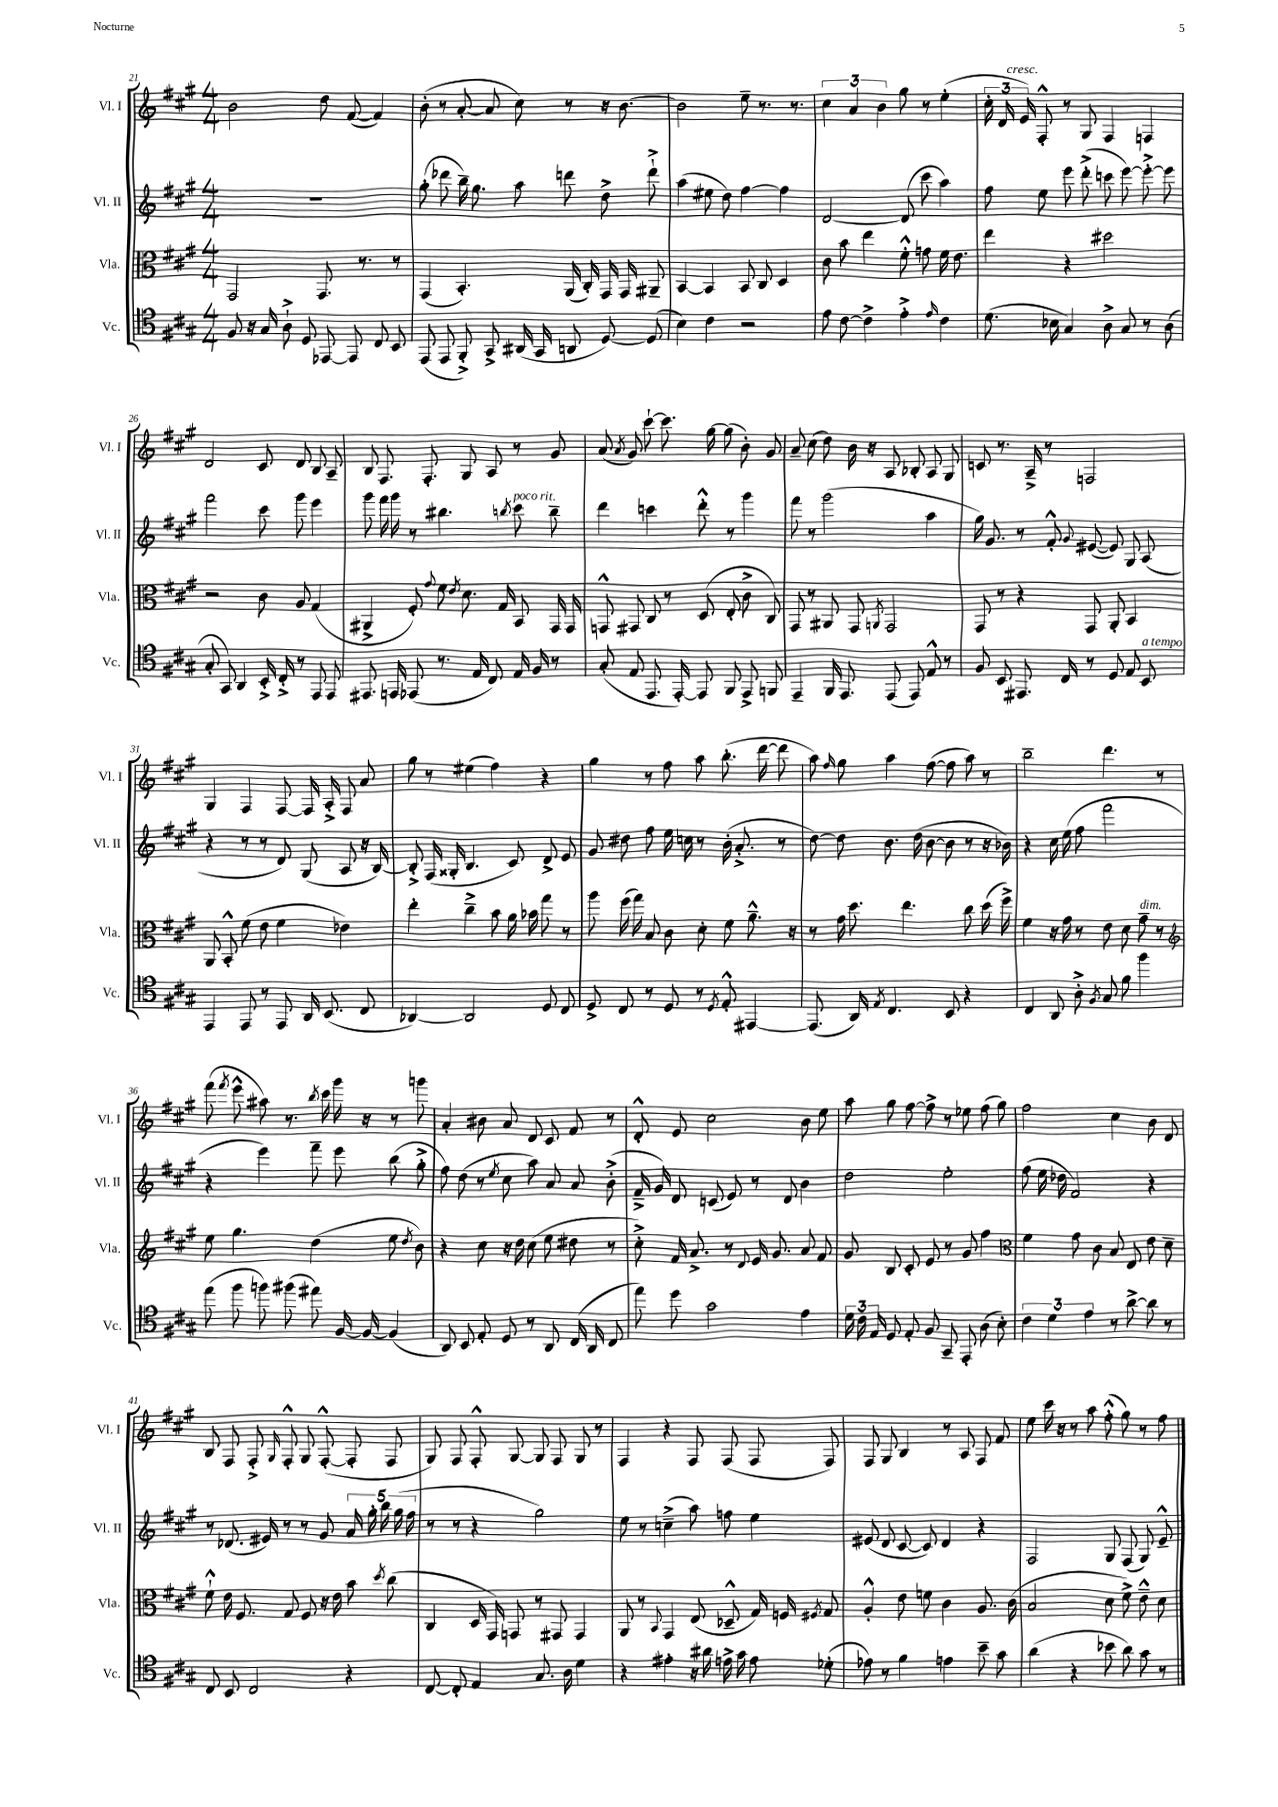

**kern	**kern	**kern	**kern
*staff4	*staff3	*staff2	*staff1
*clefC4	*clefC3	*clefG2	*clefG2
*k[f#c#g#]	*k[f#c#g#]	*k[f#c#g#]	*k[f#c#g#]
*M4/4	*M4/4	*M4/4	*M4/4
8F#	2GG#	1r	2b
16r	.	.	.
16G#	.	.	.
8A`^	.	.	.
8D	.	.	.
[8EE-	8.GG#	.	8dd
8EE-]	.	.	([8f#
.	8.r	.	.
8C#	.	.	4f#])
8BB	8r	.	.
=	=	=	=
(8EE	(4GG#	(8gg#'	(8b'
8EE	.	8ddd-	8r
8FF#'^)	4.BB')	16bb~)	[8a'
.	.	8.gg#	.
8GG#^	.	.	8a]
(16AA#	.	8aa	8cc#)
16GG#	.	.	.
8AA	(16AA	8ddd	8r
.	16C#')	.	.
[8D)	16GG#	8dd^	16r
.	16GG#	.	[8.b
(8D]	8AA#~	8ddd`^	.
=	=	=	=
4B)	[4BB	(4aa	2b]
4c#	4BB]	8ee#	.
.	.	8dd)	.
2r	8BB	[4ff#	8ee~
.	8C#	.	8.r
.	4D	4ff#]	.
.	.	.	8.r
=	=	=	=
8e	8c#	[2d	6cc#
[8c#	8b	.	.
.	.	.	6a
4c#^]	4ee	.	.
.	.	.	6b
4e'^	8f#'^^	(8d]	8gg#
.	8g	8ccc#	8r
16qqe	.	.	.
4c#	16f#	4aa)	(4ee'
.	8.e	.	.
=	=	=	=
(8.d	4ee	8ff#	24cc#'
.	.	.	24d
.	.	.	24e)
.	.	8ee	8F#'^^
16B-	.	.	.
4G#)	4r	8eee	8r
.	.	(8ddd'^	8G#
8A^	2dd#	8ccc	4F#
8G#	.	[8eee)	.
8r	.	8eee'^_	4F
(8A	.	8eee]	.
=	=	=	=
8G#'	2r	2fff#	2d
8GG#)	.	.	.
4AA	.	.	.
16BB'^	8c#	8ccc#	8c#
16C#'^	.	.	.
8r	8A	8ggg#	8d
8EE	(4G#	4eee	8B
8EE	.	.	8A~
=	=	=	=
8.EE#	4AA#^	8ggg#	8B
.	.	16fff#	8.F#
16EE	.	16ggg#	.
(8EE-	8F#')	8r	.
.	.	.	8.F#'
.	8qqg#	.	.
8.r	8f#	4.bb#	.
.	8qe	.	.
.	8.d	.	8G#
16E	.	.	.
8C#)	.	.	8A
.	16G#	.	.
.	.	8qbb	.
16E	8BB	8ccc#	8r
16F#	.	.	.
8r	16GG#	8bb~	8g#
.	16GG#	.	.
=	=	=	=
(8G#'	8GG^^	4ddd	(8a
.	.	.	8qa
8E	8GG#	.	8g#)
8.EE	8C#	4ccc	[8ccc#`
.	8r	.	8.ccc#]
[16EE')	.	.	.
8EE]	(8D	8ddd'^^	.
.	.	.	[16gg#
8FF#	8E'	8r	(8gg#]
8EE^	8c#^	4ggg#	8b')
8FF	8C#)	.	8g#
=	=	=	=
4EE~	8GG#	8fff#	8a~
.	8r	8r	(8cc#
16FF#	8AA#	(2ggg#	8dd)
8.EE	.	.	.
.	8GG#	.	16b
.	.	.	16r
.	8qAA	.	.
(8EE	2GG#	.	8A
8EE)	.	.	8B-'
8E^^	.	4aa	8A
8r	.	.	8G#
=	=	=	=
8F#	8GG#	16gg#)	8c
.	.	8.g#	.
8BB	8r	.	8.r
8.EE#	4r	8r	.
.	.	.	16A~^
.	.	8f#'^^	8r
16C#	.	.	.
.	.	8qqg#	.
8r	8GG#	([8e#	2F
8D	8AA'	8e#])	.
8E	4BB	8G#	.
8BB	.	(8A	.
=	=	=	=
4EE	8AA	4r	4G#
.	8BB'^^	.	.
8EE	(8f#	8r	4F#
8r	8e	8r	.
8EE	4f#	8d)	[8F#
16AA	.	(8G#	16F#]
(8.BB	.	.	16A'^
.	4e-)	8A	8F#
8C#	.	16r	8a
.	.	[16B)	.
=	=	=	=
[4AA-)	4ee'	8B'^]	8gg#
.	.	(16F#	8r
.	.	16G##'	.
2AA-]	4cc#~^	4.B	(4ee#
.	8b	.	4ff#)
.	16a	8c#)	.
.	16b-	.	.
8D	8gg#	8d^	4r
8C#	8r	8e	.
=	=	=	=
8D^	8aa	8g#	4gg#
8C#	(16ff#	8dd#	.
.	16gg#)	.	.
8r	8B	8ff#	8r
8D	8c#	16ee	8ff#
.	.	16cc	.
8r	8d'	8r	8aa
8qD	.	.	.
8E'^^	8f#	(16b'	(8.bb'
.	.	8.a'^	.
[4EE#	8.a~^^	.	.
.	.	.	[16ddd
.	.	8r	8ddd]
.	16r	.	.
=	=	=	=
(8.EE#]	8r	[8dd)	8aa)
.	.	.	16qqff#
.	16g#	8dd]	8gg#
16AA)	8.dd	.	.
8qE	.	.	.
4.C#	.	8.b	4aa
.	4.ee	.	.
.	.	(16dd	.
.	.	[8b	([8ff#
8BB	.	8b]	8ff#]
4r	8cc#	8r	8aa)
.	(16dd	16r	8r
.	16ff#^)	16b-)	.
=	=	=	=
4C#	4f#	4r	2bb~
8AA	16r	16cc#	.
.	16g#	(16ee	.
8A'^	8r	8ff#	.
8qF#	.	.	.
8G#	8e	2fff#	4.ddd
8f#	8d	.	.
4ff#	8g#~	.	.
.	8r	.	8r
=	=	=	=
*	*clefG2	*	*
(8ee	8ee	4r	(8fff#
.	.	.	8qfff#
8ff#	4.gg#	.	8eee^^
8ff)	.	4eee)	8aa#)
(8ff#	.	.	8.r
8ee#)	(4dd	8fff#~	.
.	.	.	8qbb
.	.	.	16ccc#
[16F#	.	8eee	16ggg#
16F#_	.	.	16r
(4F#]	8ee	(8bb	8r
.	8qdd	.	.
.	8b)	8gg#'^	8ggg
=	=	=	=
8AA)	4r	8ff#)	4a'
8BB	.	(8dd	.
8E'	8cc#	8r	8b#
.	.	8qee	.
8D	16r	8cc#	8a
.	16dd	.	.
8r	(8cc#	8aa)	8d
8AA	8ee	8a	8c#
(16C#	8dd#	8a	8f#
16AA	.	.	.
8C#	8r	(8b'^	8r
=	=	=	=
8ee)	8cc#'^)	16f#~^	8d'^^
.	.	16g#)	.
8dd	16f#	8d	8e
.	8.a^	.	.
2g#	.	(8c	2cc#
.	8r	8e)	.
.	8qqd	.	.
.	16e	8r	.
.	8.g#	.	.
.	.	8d	.
4e	8a	4b	8b
.	8f#	.	8ee
=	=	=	=
24d	8g#	2dd	8aa
24c#	.	.	.
24E	.	.	.
8D	8B	.	8gg#
8E'	8c#'	.	[8ff#
8F#	8e	.	8ff#^]
8GG#~	8r	2ee'	8r
8EE'	8g#	.	8ee-
(8A	4ff#	.	(8ff#
8B')	.	.	8gg#)
=	=	=	=
*	*clefC3	*	*
6c#	4f#	(8ff#	2ff#
.	.	16ee	.
6d	.	.	.
.	.	16dd-	.
.	8g#	2f#)	.
6e	.	.	.
.	8c#	.	.
8r	8B	.	4cc#
[8a^	8E	.	.
8a]	8e	4r	8b
8r	8d~	.	8d
=	=	=	=
8C#	8f#`^^	8r	8B
8BB	16e	(8.d-	8F#
.	8.F#	.	.
2C#	.	.	8F#'^
.	.	16e#)	.
.	.	.	16qqG#
.	8G#	8r	8F#'^^
.	8F#	8r	8G#
.	16r	8g#	([8F#'^^
.	16e	.	.
4r	8b	20a	8F#']
.	.	20gg#'	.
.	.	20bb	.
.	8qdd	.	.
.	(8cc#	.	8F#
.	.	(20gg#	.
.	.	20ff#	.
=	=	=	=
[8C#	4C#	8r	8G#)
8C#']	.	8r	8F#
4E	16D	4r	8F#'^^
.	16GG#)	.	.
.	8GG	.	[8G#
8.G#	8r	2gg#)	8G#]
.	8GG#	.	8F#
16A	.	.	.
4d	4GG#	.	8G#
.	.	.	8r
=	=	=	=
4r	8AA	8ee	4F#
.	8r	8r	.
.	8qqBB	.	.
4e#'	4GG#	(4cc~^	4r
16r	(8E	8aa)	8F#
16a#	.	.	.
16e^	8D-~^^	8ff	(8F#
16g#	.	.	.
8e	16G#)	4ee	8F#
.	16F	.	.
.	8qF#	.	.
(8d-'	8G#	.	8F#)
=	=	=	=
8e-)	4A'^^	(8e#	8F#
8r	.	8d	8G#
4f#	8e	[8c#	4B
.	8f	8c#])	.
4e	4c#	4d	8r
.	.	.	8A
8b~	8.A	4r	8F#
8g#	.	.	8f#
.	(16c#	.	.
=	=	=	=
(4a	2B	2F#	8ee
.	.	.	16ccc#
.	.	.	16r
4r	.	.	8r
.	.	.	8aa
8b-	8d	8G#	(8ff#'^^
8a)	8f#^)	(8F#	8gg#)
8g#	8e~^^	8G#)	8r
8r	8d	8e~^^	8ff#
==	==	==	==
*-	*-	*-	*-
